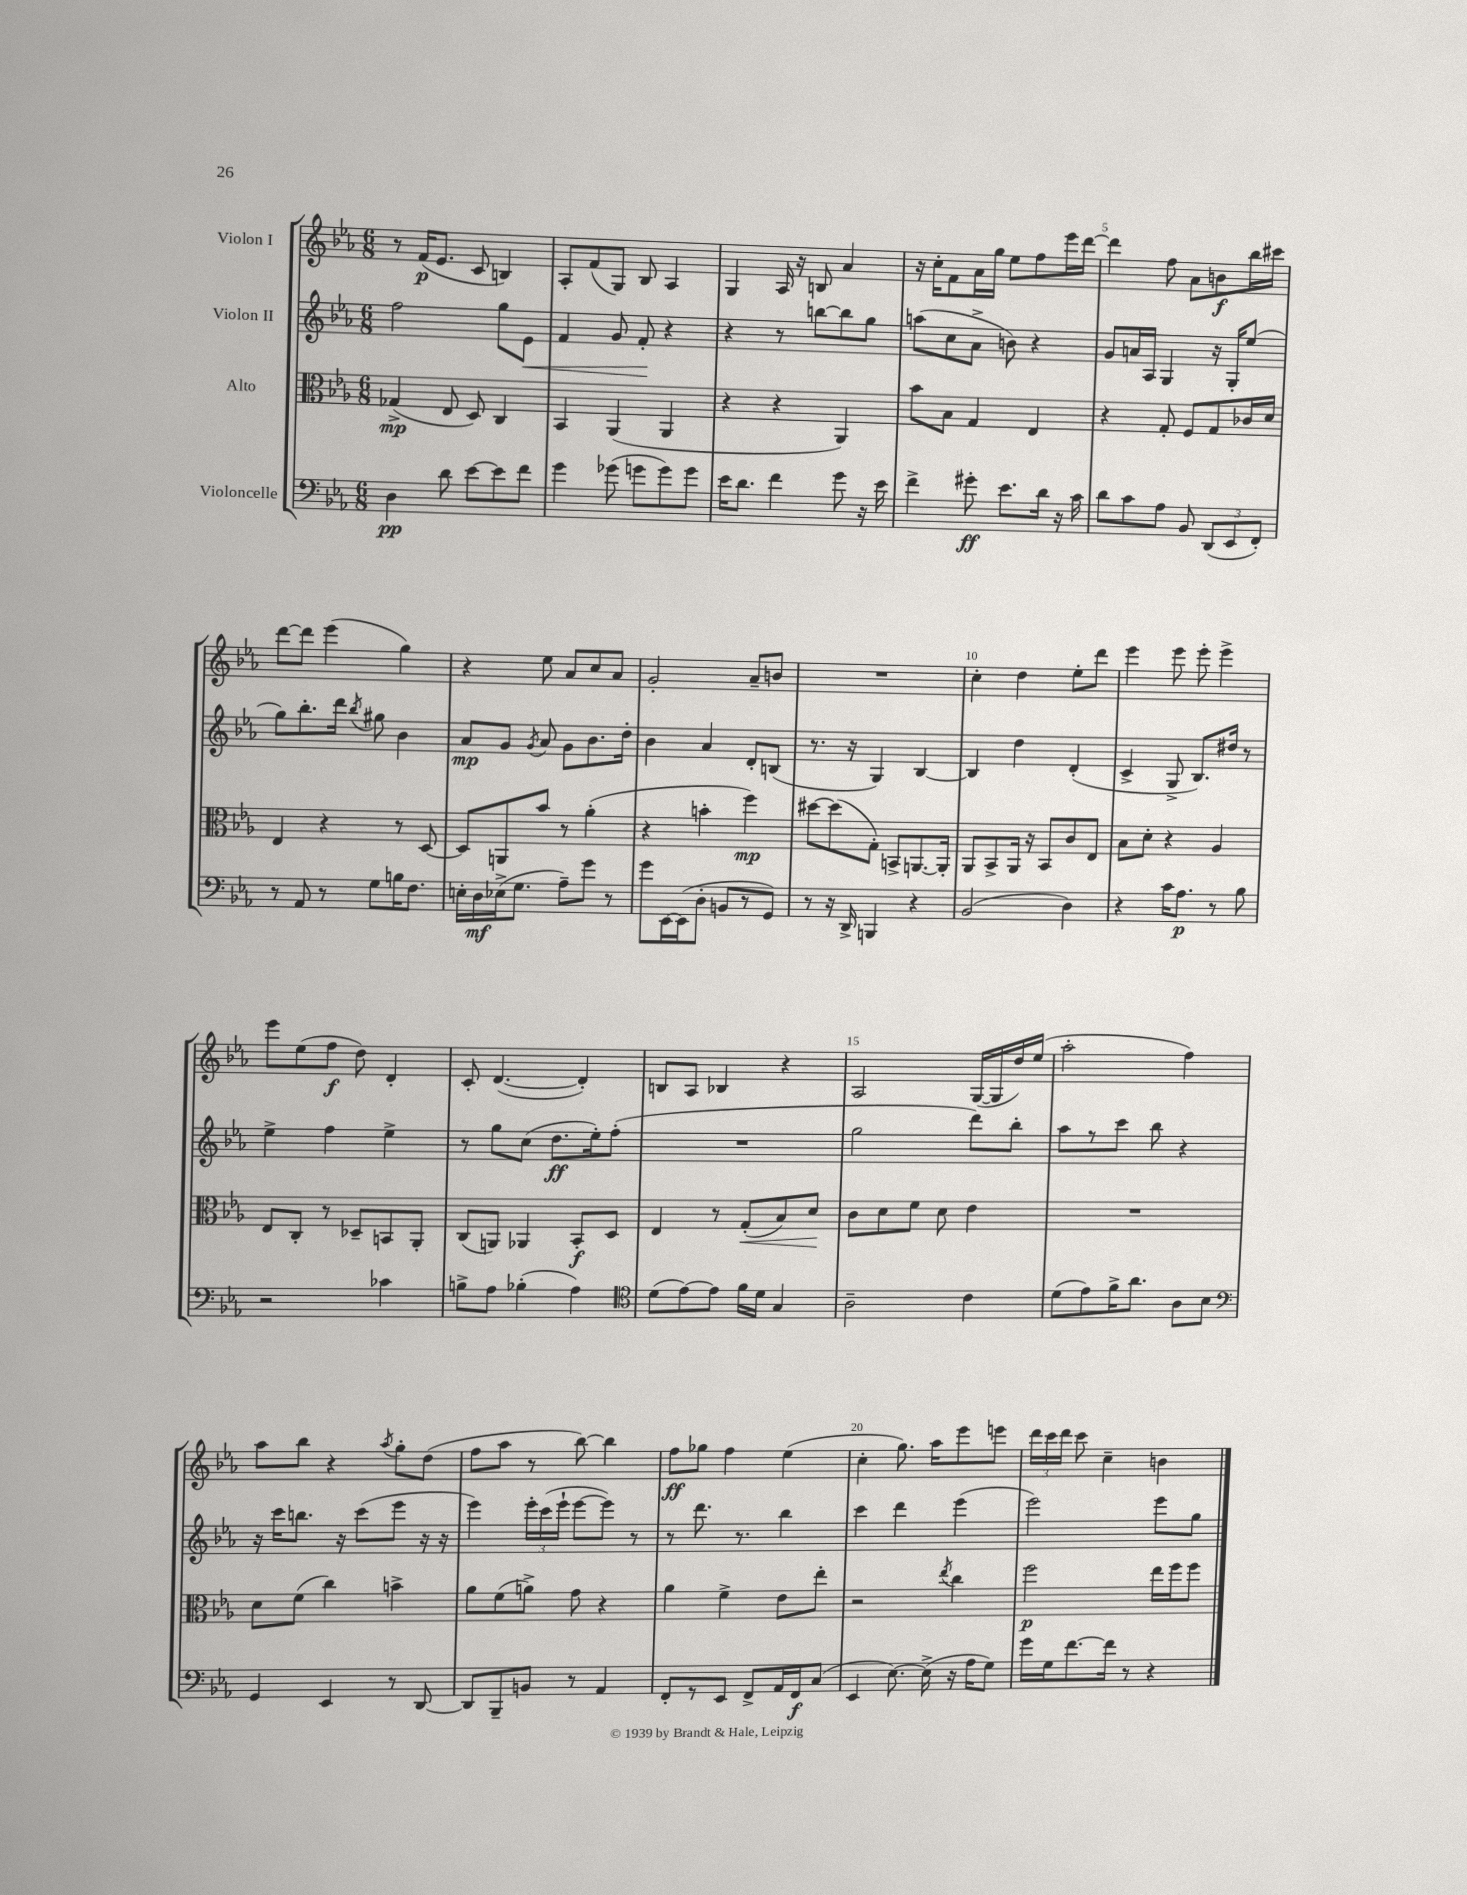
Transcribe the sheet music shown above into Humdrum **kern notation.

**kern	**dynam	**kern	**dynam	**kern	**dynam	**kern	**dynam
*part4	*part4	*part3	*part3	*part2	*part2	*part1	*part1
*staff4	*staff4	*staff3	*staff3	*staff2	*staff2	*staff1	*staff1
*I"Violoncelle	*	*I"Alto	*	*I"Violon II	*	*I"Violon I	*
*clefF4	*	*clefC3	*	*clefG2	*	*clefG2	*
*k[b-e-a-]	*	*k[b-e-a-]	*	*k[b-e-a-]	*	*k[b-e-a-]	*
*M6/8	*	*M6/8	*	*M6/8	*	*M6/8	*
=1	=1	=1	=1	=1	=1	=1	=1
4D\	pp	(4G-X^/	mp	2ff\	.	8r	.
.	.	.	.	.	.	(16f/KL	p
.	.	.	.	.	.	8.e-/J	.
8d\	.	8E-/	.	.	.	.	.
[8e-\L	.	8D/)	.	.	.	8c/	.
8e-\]	.	4C/	.	8gg\L	.	4Bn/)	.
!	!	!	!	!	!LO:HP:b	!	!
8f\J	.	.	.	8e-\J	<	.	.
=2	=2	=2	=2	=2	=2	=2	=2
4g\	.	4BB-/	.	4f/	.	8A-'/L	.
.	.	.	.	.	.	(8f/	.
(8g-X\	.	(4AA-/	.	8g/	.	8G/J)	.
8gn\L	.	.	.	8f'/	.	8B-/	.
8g\)	.	4AA-/	.	4r	[	4A-/	.
8g\J	.	.	.	.	.	.	.
=3	=3	=3	=3	=3	=3	=3	=3
16e-\KL	.	4r	.	4r	.	4G/	.
8.d\J	.	.	.	.	.	.	.
4f\	.	4r	.	8r	.	16A-/	.
.	.	.	.	.	.	16r	.
.	.	.	.	[8bbn\L	.	8Bn/	.
8g\	.	4AA-/)	.	8bb\]	.	4a-/	.
16r	.	.	.	8gg\J	.	.	.
16e-\	.	.	.	.	.	.	.
=4	=4	=4	=4	=4	=4	=4	=4
4f^\	.	8b-\L	.	(8aan\L	.	16r	.
.	.	.	.	.	.	16cc'\KL	.
.	.	8B-\J	.	8cc\	.	8f\	.
8g#X'\	ff	4G/	.	8a-^\J	.	16a-\L	.
.	.	.	.	.	.	16gg\JJ	.
8.e-\L	.	.	.	8bn\)	.	8ee-\L	.
.	.	4E-/	.	4r	.	8ff\	.
16d\Jk	.	.	.	.	.	.	.
16r	.	.	.	.	.	16eee-\L	.
16c\	.	.	.	.	.	[16ddd\JJ	.
=5	=5	=5	=5	=5	=5	=5	=5
8d\L	.	4r	.	8g/L	.	4ddd\]	.
8c\	.	.	.	16an/L	.	.	.
.	.	.	.	16A-/JJ	.	.	.
8A-\J	.	8G'/	.	4G/	.	8ff\	.
8BB-/	.	8F/L	.	.	.	8a-\L	.
(12DD/L	.	8G/	.	16r	.	8bn\	f
.	.	.	.	16G'/KL	.	.	.
12EE-/	.	.	.	.	.	.	.
.	.	16c-X/L	.	(8ee-/J	.	16bb-\L	.
12FF'/J)	.	.	.	.	.	.	.
.	.	16d/JJ	.	.	.	16ccc#X\JJ	.
!!LO:LB:g=z
=6	=6	=6	=6	=6	=6	=6	=6
8r	.	4E-/	.	8gg\L)	.	[8ddd\L	.
8AA-/	.	.	.	8.bb-'\	.	8ddd\J]	.
8r	.	4r	.	.	.	(4eee-\	.
.	.	.	.	16ddd\Jk	.	.	.
.	.	.	.	8qbb-/	.	.	.
8G\L	.	.	.	8gg#X\	.	.	.
16Bn\K	.	8r	.	4b-\	.	4gg\)	.
8.F\J	.	.	.	.	.	.	.
.	.	[8D/	.	.	.	.	.
=7	=7	=7	=7	=7	=7	=7	=7
16En'\LL	.	8D/L]	.	8a-/L	mp	4r	.
16D\	mf	.	.	.	.	.	.
(16E-X^\J	.	8AAn/	.	8g/J	.	.	.
8.G\J	.	.	.	.	.	.	.
.	.	.	.	8qg/	.	.	.
.	.	8b-/J	.	8a-/	.	8ee-\	.
8A-~\L)	.	8r	.	8g\L	.	8a-/L	.
8g\J	.	(4a-'\	.	8.b-\	.	8cc/	.
8r	.	.	.	.	.	8a-/J	.
.	.	.	.	16dd'\Jk	.	.	.
=8	=8	=8	=8	=8	=8	=8	=8
8g\L	.	4r	.	4b-\	.	2g'/	.
[16EE-\L	.	.	.	.	.	.	.
(16EE-\J]	.	.	.	.	.	.	.
8D'\J	.	4bn'\	.	4a-/	.	.	.
8BBn/L	.	.	.	.	.	.	.
8r	.	4ff\)	mp	8d'/L	.	8a-~/L	.
8GG/J)	.	.	.	(8Bn/J	.	8bn/J	.
=9	=9	=9	=9	=9	=9	=9	=9
8r	.	[8dd#X\L	.	8.r	.	2.r	.
16r	.	(8dd#\]	.	.	.	.	.
16DD^/	.	.	.	16r	.	.	.
4BBBn/	.	8G'\J)	.	4G/)	.	.	.
.	.	8BBn^/L	.	.	.	.	.
4r	.	[8.AAn/	.	[4B-/	.	.	.
.	.	16AA'/Jk]	.	.	.	.	.
=10	=10	=10	=10	=10	=10	=10	=10
(2BB-/	.	8AA-/L	.	4B-/]	.	4cc'\	.
.	.	8BB-^/	.	.	.	.	.
.	.	16AA-/Jk	.	4dd\	.	4dd\	.
.	.	16r	.	.	.	.	.
.	.	8BB-/L	.	.	.	.	.
4D\)	.	8c/	.	(4d'/	.	8ee-'\L	.
.	.	8E-/J	.	.	.	8ddd\J	.
=11	=11	=11	=11	=11	=11	=11	=11
4r	.	8B-\L	.	4c^/	.	4eee-\	.
.	.	8d'\J	.	.	.	.	.
16c\KL	.	4r	.	8G^/	.	8eee-\	.
8.A-\J	p	.	.	.	.	.	.
.	.	.	.	8.B-/L)	.	8eee-'\	.
8r	.	4A-/	.	.	.	4eee-^\	.
.	.	.	.	16dd#X/Jk	.	.	.
8B-\	.	.	.	8r	.	.	.
!!LO:LB:g=z
=12	=12	=12	=12	=12	=12	=12	=12
2r	.	8E-/L	.	4ee-^\	.	8eee-\L	.
.	.	8C'/J	.	.	.	(8ee-\	.
.	.	8r	.	4ff\	.	8ff\J	f
.	.	8D-X~/L	.	.	.	8dd\)	.
4c-X\	.	8BBn/	.	4ee-^\	.	4d'/	.
.	.	8AA-'/J	.	.	.	.	.
=13	=13	=13	=13	=13	=13	=13	=13
8Bn^\L	.	(8C/L	.	8r	.	8c'/	.
8A-\J	.	8AAn/J)	.	8gg\L	.	([4.d/	.
(4B-X'\	.	4AA-X/	.	(8cc\J	.	.	.
.	.	.	.	8.dd\L	ff	.	.
4A-\)	.	8BB-'/L	f	.	.	4d'/])	.
.	.	.	.	16ee-'\k)	.	.	.
.	.	8D/J	.	(8ff'\J	.	.	.
=14	=14	=14	=14	=14	=14	=14	=14
*clefC4	*	*	*	*	*	*	*
(8d\L	.	4E-/	.	2.r	.	8Bn/L	.
[8e-\)	.	.	.	.	.	8A-/J	.
8e-\J]	.	8r	.	.	.	4B-X/	.
!	!	!	!LO:HP:b	!	!	!	!
16f\LL	.	(8G'/L	<	.	.	.	.
16d\JJ	.	.	.	.	.	.	.
4G/	.	8B-/)	.	.	.	4r	.
.	.	8d/J	.	.	.	.	.
.	.	.	[	.	.	.	.
=15	=15	=15	=15	=15	=15	=15	=15
2A-~\	.	8c\L	.	2gg\	.	2A-/	.
.	.	8d\	.	.	.	.	.
.	.	8f\J	.	.	.	.	.
.	.	8d\	.	.	.	.	.
4c\	.	4e-\	.	8ddd\L)	.	([16G/LL	.
.	.	.	.	.	.	16G/]	.
.	.	.	.	8bb-'\J	.	16dd/)	.
.	.	.	.	.	.	(16ee-/JJ	.
=16	=16	=16	=16	=16	=16	=16	=16
(8d\L	.	2.r	.	8aa-\L	.	2aa-'\	.
8e-\)	.	.	.	8r	.	.	.
16f^\K	.	.	.	8ccc\J	.	.	.
8.a-\J	.	.	.	.	.	.	.
.	.	.	.	8bb-\	.	.	.
8A-\L	.	.	.	4r	.	4ff\)	.
8B-\J	.	.	.	.	.	.	.
!!LO:LB:g=z
=17	=17	=17	=17	=17	=17	=17	=17
*clefF4	*	*	*	*	*	*	*
4GG/	.	8d\L	.	16r	.	8aa-\L	.
.	.	.	.	16ccc\KL	.	.	.
.	.	(8f\J	.	8.bbn\J	.	8bb-\J	.
4EE-/	.	4cc\)	.	.	.	4r	.
.	.	.	.	16r	.	.	.
.	.	.	.	(8ccc\L	.	.	.
.	.	.	.	.	.	8qaa-/	.
8r	.	4bn^\	.	8eee-\J	.	8gg'\L	.
[8DD/	.	.	.	16r	.	(8dd\J	.
.	.	.	.	16r	.	.	.
=18	=18	=18	=18	=18	=18	=18	=18
8DD/L]	.	8a-\L	.	4eee-\)	.	8ff\L	.
8BBB-~/	.	(8f\	.	.	.	8aa-\J	.
8BBn/J	.	8an^\J)	.	24eee-'\LL	.	8r	.
.	.	.	.	(24ccc\	.	.	.
.	.	.	.	24eee-`\JJ	.	.	.
8r	.	8g\	.	[8eee-\L	.	[8bb-\)	.
4AA-/	.	4r	.	8eee-\J])	.	4bb-\]	.
.	.	.	.	8r	.	.	.
=19	=19	=19	=19	=19	=19	=19	=19
8FF'/L	.	4a-\	.	8r	.	8ff\L	ff
8r	.	.	.	8.ddd\	.	8gg-X\J	.
8EE-/J	.	4f^\	.	.	.	4ff\	.
.	.	.	.	8.r	.	.	.
8FF^/L	.	.	.	.	.	.	.
16AA-/L	.	8e-\L	.	4bb-\	.	(4ee-\	.
16FF/J	f	.	.	.	.	.	.
(8C/J	.	8ee-'\J	.	.	.	.	.
=20	=20	=20	=20	=20	=20	=20	=20
4EE-/	.	2r	.	4ccc\	.	4cc'\	.
[8.E-\)	.	.	.	4ddd\	.	8.gg\)	.
(16E-^\]	.	.	.	.	.	16aa-\KL	.
.	.	8qee-/	.	.	.	.	.
16r	.	4cc\	.	(4eee-\	.	8eee-\	.
16A-\KL	.	.	.	.	.	.	.
8G\J)	.	.	.	.	.	8eeen\J	.
=21	=21	=21	=21	=21	=21	=21	=21
16g\LL	.	2ff\	p	2eee-\)	.	24ddd\LL	.
.	.	.	.	.	.	24ccc\	.
16G\J	.	.	.	.	.	.	.
.	.	.	.	.	.	24ddd\JJ	.
[8.f\	.	.	.	.	.	8ccc\	.
.	.	.	.	.	.	4cc~\	.
16f\Jk]	.	.	.	.	.	.	.
8r	.	.	.	.	.	.	.
4r	.	16ee-\LL	.	8eee-\L	.	4bn\	.
.	.	16ff\J	.	.	.	.	.
.	.	8ff\J	.	8gg\J	.	.	.
==	==	==	==	==	==	==	==
*-	*-	*-	*-	*-	*-	*-	*-
